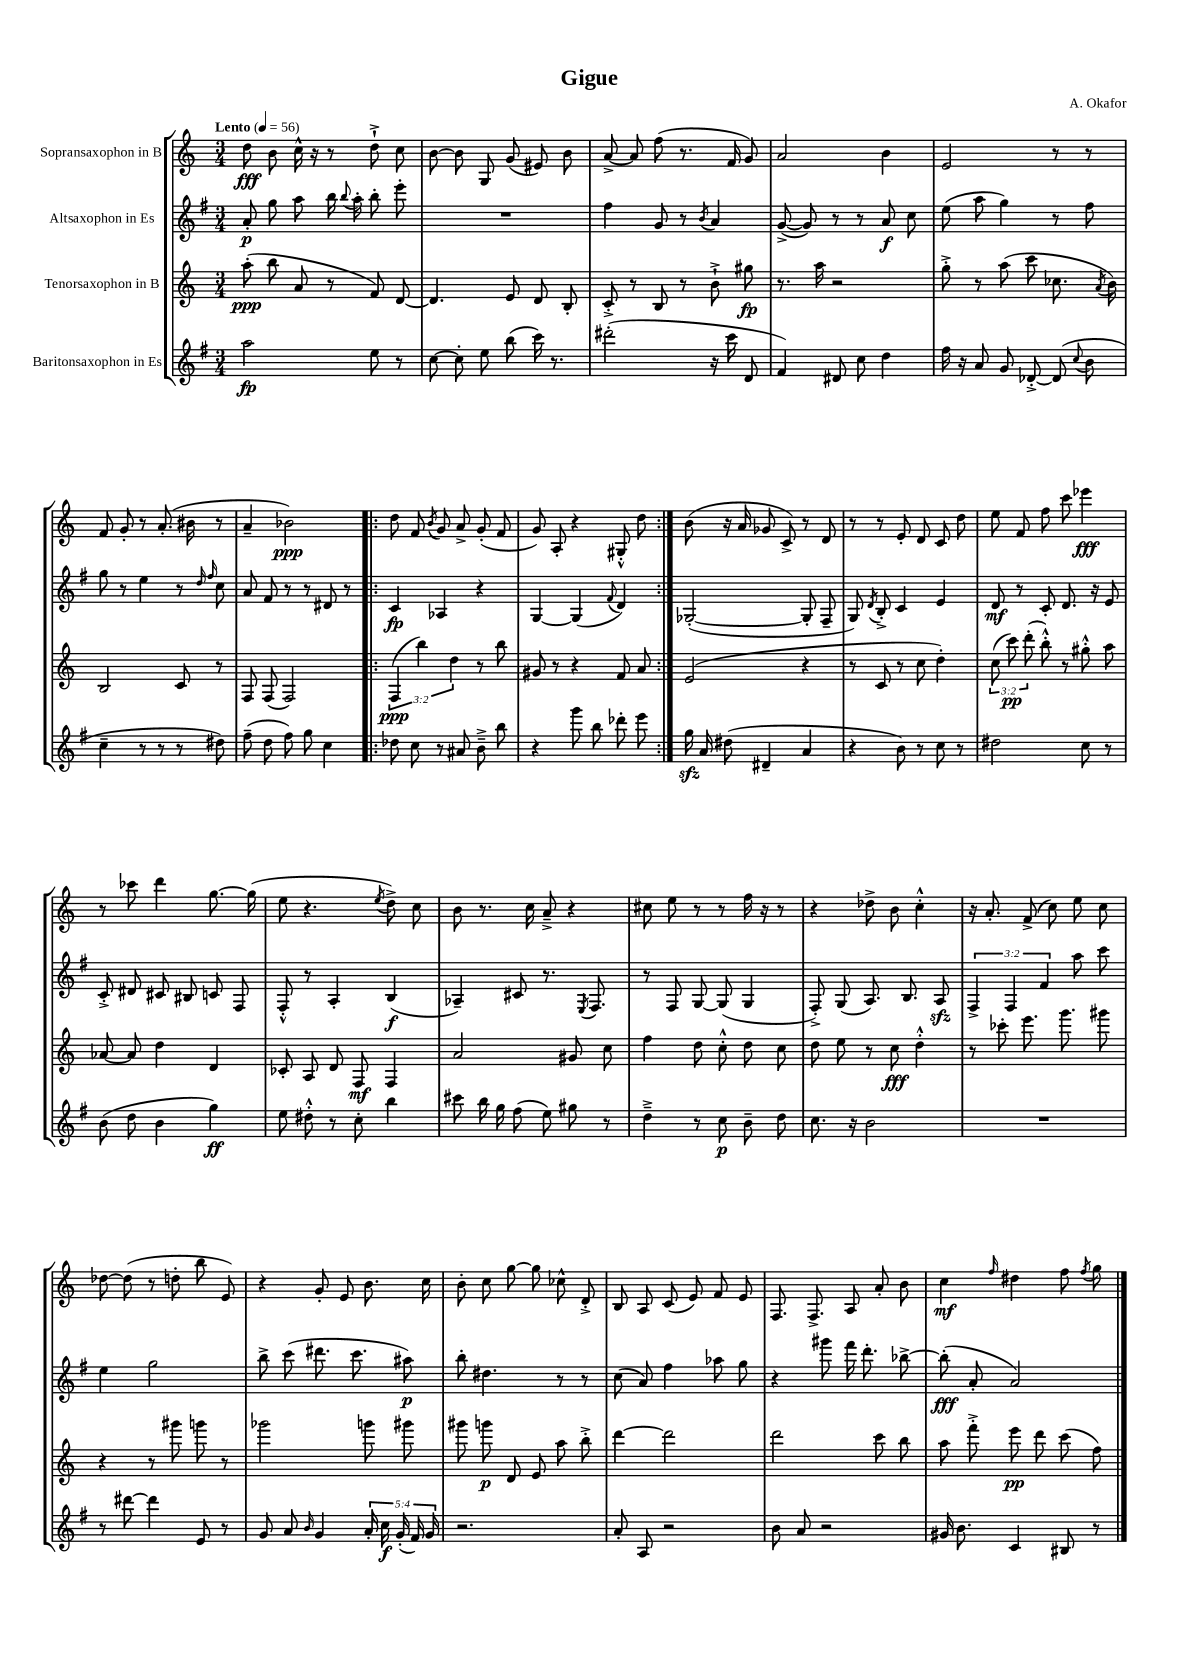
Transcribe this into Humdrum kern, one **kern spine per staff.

**kern	**dynam	**kern	**dynam	**kern	**dynam	**kern	**dynam
*part4	*part4	*part3	*part3	*part2	*part2	*part1	*part1
*staff4	*staff4	*staff3	*staff3	*staff2	*staff2	*staff1	*staff1
*I"Baritonsaxophon in Es	*	*I"Tenorsaxophon in B	*	*I"Altsaxophon in Es	*	*I"Sopransaxophon in B	*
*clefG2	*	*clefG2	*	*clefG2	*	*clefG2	*
*k[f#]	*	*k[]	*	*k[f#]	*	*k[]	*
*M3/4	*	*M3/4	*	*M3/4	*	*M3/4	*
*MM56	*	*MM56	*	*MM56	*	*MM56	*
=1	=1	=1	=1	=1	=1	=1	=1
!	!	!	!	!	!	!LO:TX:a:B:t=Lento	!
2aa\	fp	(8aa'\	ppp	8a'/	p	8dd\	fff
.	.	8bb\	.	8gg\	.	8b\	.
.	.	8a/	.	8aa\	.	16cc^^\	.
.	.	.	.	.	.	16r	.
.	.	8r	.	16bb\	.	8r	.
.	.	.	.	8qqbb/	.	.	.
.	.	.	.	16aa'\	.	.	.
8ee\	.	8f/)	.	8bb'\	.	8dd`^\	.
8r	.	[8d/	.	8eee'\	.	8cc\	.
=2	=2	=2	=2	=2	=2	=2	=2
[8cc\	.	4.d/]	.	2.r	.	[8b\	.
8cc'\]	.	.	.	.	.	8b\]	.
8ee\	.	.	.	.	.	8G/	.
(8bb\	.	8e/	.	.	.	(8g/	.
16ccc\)	.	8d/	.	.	.	8e#X/)	.
8.r	.	.	.	.	.	.	.
.	.	8B'/	.	.	.	8b\	.
=3	=3	=3	=3	=3	=3	=3	=3
(2ddd#X'\	.	8c'^/	.	4ff#\	.	[8a^/	.
.	.	8r	.	.	.	8a/]	.
.	.	8B/	.	8g/	.	(8ff\	.
.	.	8r	.	8r	.	8.r	.
.	.	.	.	8qb/	.	.	.
16r	.	8b`^\	.	4a/	.	.	.
16ccc\	.	.	.	.	.	16f/	.
8d/	.	8gg#X\	fp	.	.	8g/)	.
=4	=4	=4	=4	=4	=4	=4	=4
4f#/)	.	8.r	.	([8g^/	.	2a/	.
.	.	.	.	8g/])	.	.	.
.	.	16aa\	.	.	.	.	.
8d#X/	.	2r	.	8r	.	.	.
8cc\	.	.	.	8r	.	.	.
4dd\	.	.	.	8a/	f	4b\	.
.	.	.	.	8cc\	.	.	.
=5	=5	=5	=5	=5	=5	=5	=5
16ff#\	.	8gg'^\	.	(8ee\	.	2e/	.
16r	.	.	.	.	.	.	.
8a/	.	8r	.	8aa\	.	.	.
8g/	.	(8aa\	.	4gg\)	.	.	.
[8d-X'^/	.	8ccc\	.	.	.	.	.
(8d-/]	.	8.cc-X\	.	8r	.	8r	.
8qqcc/	.	.	.	.	.	.	.
8b\	.	.	.	8ff#\	.	8r	.
.	.	8qa/	.	.	.	.	.
.	.	16b\)	.	.	.	.	.
!!LO:LB:g=z
=6	=6	=6	=6	=6	=6	=6	=6
4cc~\	.	2B/	.	8gg\	.	8f/	.
.	.	.	.	8r	.	8g'/	.
8r	.	.	.	4ee\	.	8r	.
8r	.	.	.	.	.	(8.a'/	.
8r	.	8c/	.	8r	.	.	.
.	.	.	.	.	.	16b#X\	.
.	.	.	.	16qqdd/	.	.	.
.	.	.	.	16qqff#/	.	.	.
8dd#X\)	.	8r	.	8cc\	.	8r	.
=7	=7	=7	=7	=7	=7	=7	=7
(8ff#~\	.	8F/	.	8a/	.	4a~/	.
8dd\	.	(8F/	.	8f#/	.	.	.
8ff#\)	.	2F/)	.	8r	.	2b-X\)	ppp
8gg\	.	.	.	8r	.	.	.
4cc\	.	.	.	8d#X/	.	.	.
.	.	.	.	8r	.	.	.
=8!|:	=8!|:	=8!|:	=8!|:	=8!|:	=8!|:	=8!|:	=8!|:
8dd-X\	.	(6F/	ppp	4c/	fp	8dd\	.
8cc\	.	.	.	.	.	8f/	.
.	.	6bb\)	.	.	.	.	.
.	.	.	.	.	.	8qb/	.
8r	.	.	.	4A-X/	.	8g/	.
.	.	6dd\	.	.	.	.	.
8a#X/	.	.	.	.	.	8a^/	.
8b~^\	.	8r	.	4r	.	(8g'/	.
8bb\	.	8bb\	.	.	.	8f/	.
=9	=9	=9	=9	=9	=9	=9	=9
4r	.	8g#X/	.	[4G/	.	8g/)	.
.	.	8r	.	.	.	8A'/	.
8ggg\	.	4r	.	(4G/]	.	4r	.
8bb\	.	.	.	.	.	.	.
.	.	.	.	8qqf#/	.	.	.
8ddd-X'\	.	8f/	.	4d/)	.	8G#X'^^/	.
8eee\	.	8a/	.	.	.	8dd\	.
=10:|!	=10:|!	=10:|!	=10:|!	=10:|!	=10:|!	=10:|!	=10:|!
16ggzz\	.	(2e/	.	([2G-X'/	.	(8b\	.
16a/	.	.	.	.	.	.	.
(8dd#X\	.	.	.	.	.	16r	.
.	.	.	.	.	.	16a/	.
4d#X~/	.	.	.	.	.	8g-X/	.
.	.	.	.	.	.	8c^/)	.
4a/	.	4r	.	8G-'/]	.	8r	.
.	.	.	.	8F#~/	.	8d/	.
=11	=11	=11	=11	=11	=11	=11	=11
4r	.	8r	.	8G/)	.	8r	.
.	.	.	.	8qd/	.	.	.
.	.	8c/	.	8B'^/	.	8r	.
8b\)	.	8r	.	4c/	.	8e'/	.
8r	.	8cc\	.	.	.	8d/	.
8cc\	.	4dd'\)	.	4e/	.	8c/	.
8r	.	.	.	.	.	8dd\	.
=12	=12	=12	=12	=12	=12	=12	=12
2dd#X\	.	(12cc\	.	8d/	mf	8ee\	.
.	.	12ccc\)	pp	.	.	.	.
.	.	.	.	8r	.	8f/	.
.	.	(12ddd'\	.	.	.	.	.
.	.	8bb'^^\)	.	8c'/	.	8ff\	.
.	.	8r	.	8.d/	.	8ccc\	.
8cc\	.	8gg#X'^^\	.	.	.	4eee-X\	fff
.	.	.	.	16r	.	.	.
8r	.	8aa\	.	8e/	.	.	.
!!LO:LB:g=z
=13	=13	=13	=13	=13	=13	=13	=13
(8b\	.	[8a-X/	.	8c'^/	.	8r	.
8dd\	.	8a-/]	.	8d#X/	.	8ccc-X\	.
4b\	.	4dd\	.	8c#X/	.	4ddd\	.
.	.	.	.	8B#X/	.	.	.
4gg\)	ff	4d/	.	8cn/	.	[8.gg\	.
.	.	.	.	8F#/	.	.	.
.	.	.	.	.	.	(16gg\]	.
=14	=14	=14	=14	=14	=14	=14	=14
8ee\	.	8c-X'/	.	8F#'^^/	.	8ee\	.
8dd#X'^^\	.	8A/	.	8r	.	4.r	.
8r	.	8d/	.	4A'/	.	.	.
8cc'\	.	8F/	mf	.	.	.	.
.	.	.	.	.	.	8qee/	.
4bb\	.	4F/	.	(4B/	f	8dd^\)	.
.	.	.	.	.	.	8cc\	.
=15	=15	=15	=15	=15	=15	=15	=15
8ccc#X\	.	2a/	.	4A-X~/)	.	8b\	.
16bb\	.	.	.	.	.	8.r	.
16gg\	.	.	.	.	.	.	.
(8ff#\	.	.	.	8c#X/	.	.	.
.	.	.	.	.	.	16cc\	.
8ee\)	.	.	.	8.r	.	8a~^/	.
8gg#X\	.	8g#X/	.	.	.	4r	.
.	.	.	.	8qE/	.	.	.
.	.	.	.	8.F#/	.	.	.
8r	.	8cc\	.	.	.	.	.
=16	=16	=16	=16	=16	=16	=16	=16
4dd~^\	.	4ff\	.	8r	.	8cc#X\	.
.	.	.	.	8F#/	.	8ee\	.
8r	.	8dd\	.	[8G/	.	8r	.
8cc\	p	8cc'^^\	.	(8G/]	.	8r	.
8b~\	.	8dd\	.	4G/	.	16ff\	.
.	.	.	.	.	.	16r	.
8dd\	.	8cc\	.	.	.	8r	.
=17	=17	=17	=17	=17	=17	=17	=17
8.cc\	.	8dd\	.	8F#'^/)	.	4r	.
.	.	8ee\	.	(8G/	.	.	.
16r	.	.	.	.	.	.	.
2b\	.	8r	.	8.A/)	.	8dd-X^\	.
.	.	8cc\	fff	.	.	8b\	.
.	.	.	.	8.B/	.	.	.
.	.	4dd'^^\	.	.	.	4cc'^^\	.
.	.	.	.	8Azz/	.	.	.
=18	=18	=18	=18	=18	=18	=18	=18
2.r	.	8r	.	6F#^/	.	16r	.
.	.	.	.	.	.	8.a'/	.
.	.	8ccc-X'\	.	.	.	.	.
.	.	.	.	6F#/	.	.	.
.	.	8.eee\	.	.	.	(8f^/	.
.	.	.	.	6f#/	.	.	.
.	.	.	.	.	.	8cc\)	.
.	.	8.ggg\	.	.	.	.	.
.	.	.	.	8aa\	.	8ee\	.
.	.	8ggg#X\	.	8ccc\	.	8cc\	.
!!LO:LB:g=z
=19	=19	=19	=19	=19	=19	=19	=19
8r	.	4r	.	4ee\	.	[8dd-X\	.
[8ddd#X\	.	.	.	.	.	(8dd-\]	.
4ddd#\]	.	8r	.	2gg\	.	8r	.
.	.	8ggg#X\	.	.	.	8ddn'\	.
8e/	.	8gggn\	.	.	.	8bb\	.
8r	.	8r	.	.	.	8e/)	.
=20	=20	=20	=20	=20	=20	=20	=20
8g/	.	2ggg-X\	.	8bb^\	.	4r	.
8a/	.	.	.	(8ccc\	.	.	.
16qqb/	.	.	.	.	.	.	.
4g/	.	.	.	8.ddd#X\	.	8g'/	.
.	.	.	.	.	.	8e/	.
.	.	.	.	8.ccc\	.	.	.
20a'/	.	8gggn\	.	.	.	8.b\	.
20cc\	f	.	.	.	.	.	.
(20g'/	.	.	.	.	.	.	.
.	.	8ggg#X\	.	8aa#X\)	p	.	.
20f#/)	.	.	.	.	.	.	.
.	.	.	.	.	.	16cc\	.
20g/	.	.	.	.	.	.	.
=21	=21	=21	=21	=21	=21	=21	=21
2.r	.	8ggg#X\	.	8bb'\	.	8b'\	.
.	.	8gggn\	p	4.dd#X\	.	8cc\	.
.	.	8d/	.	.	.	[8gg\	.
.	.	8e/	.	.	.	8gg\]	.
.	.	8aa\	.	8r	.	8cc-X^^\	.
.	.	8bb'^\	.	8r	.	8d'^/	.
=22	=22	=22	=22	=22	=22	=22	=22
8a'/	.	[4ddd\	.	(8cc\	.	8B/	.
8A/	.	.	.	8a/)	.	8A/	.
2r	.	2ddd\]	.	4ff#\	.	(8c/	.
.	.	.	.	.	.	8e/)	.
.	.	.	.	8aa-X\	.	8f/	.
.	.	.	.	8gg\	.	8e/	.
=23	=23	=23	=23	=23	=23	=23	=23
8b\	.	2ddd\	.	4r	.	8.F/	.
8a/	.	.	.	.	.	.	.
.	.	.	.	.	.	8.F^/	.
2r	.	.	.	8ggg#X\	.	.	.
.	.	.	.	16fff#\	.	8A/	.
.	.	.	.	8.ddd'\	.	.	.
.	.	8ccc\	.	.	.	8a'/	.
.	.	8bb\	.	[8bb-X^\	.	8b\	.
=24	=24	=24	=24	=24	=24	=24	=24
16g#X/	.	8aa\	.	(8bb-'\]	fff	4cc\	mf
8.b\	.	.	.	.	.	.	.
.	.	8fff'^\	.	8a'/	.	.	.
.	.	.	.	.	.	16qqff/	.
4c/	.	8eee\	pp	2a/)	.	4dd#X\	.
.	.	8ddd\	.	.	.	.	.
8B#X/	.	(8ccc\	.	.	.	8ff\	.
.	.	.	.	.	.	8qff/	.
8r	.	8ff\)	.	.	.	8gg\	.
==	==	==	==	==	==	==	==
*-	*-	*-	*-	*-	*-	*-	*-
